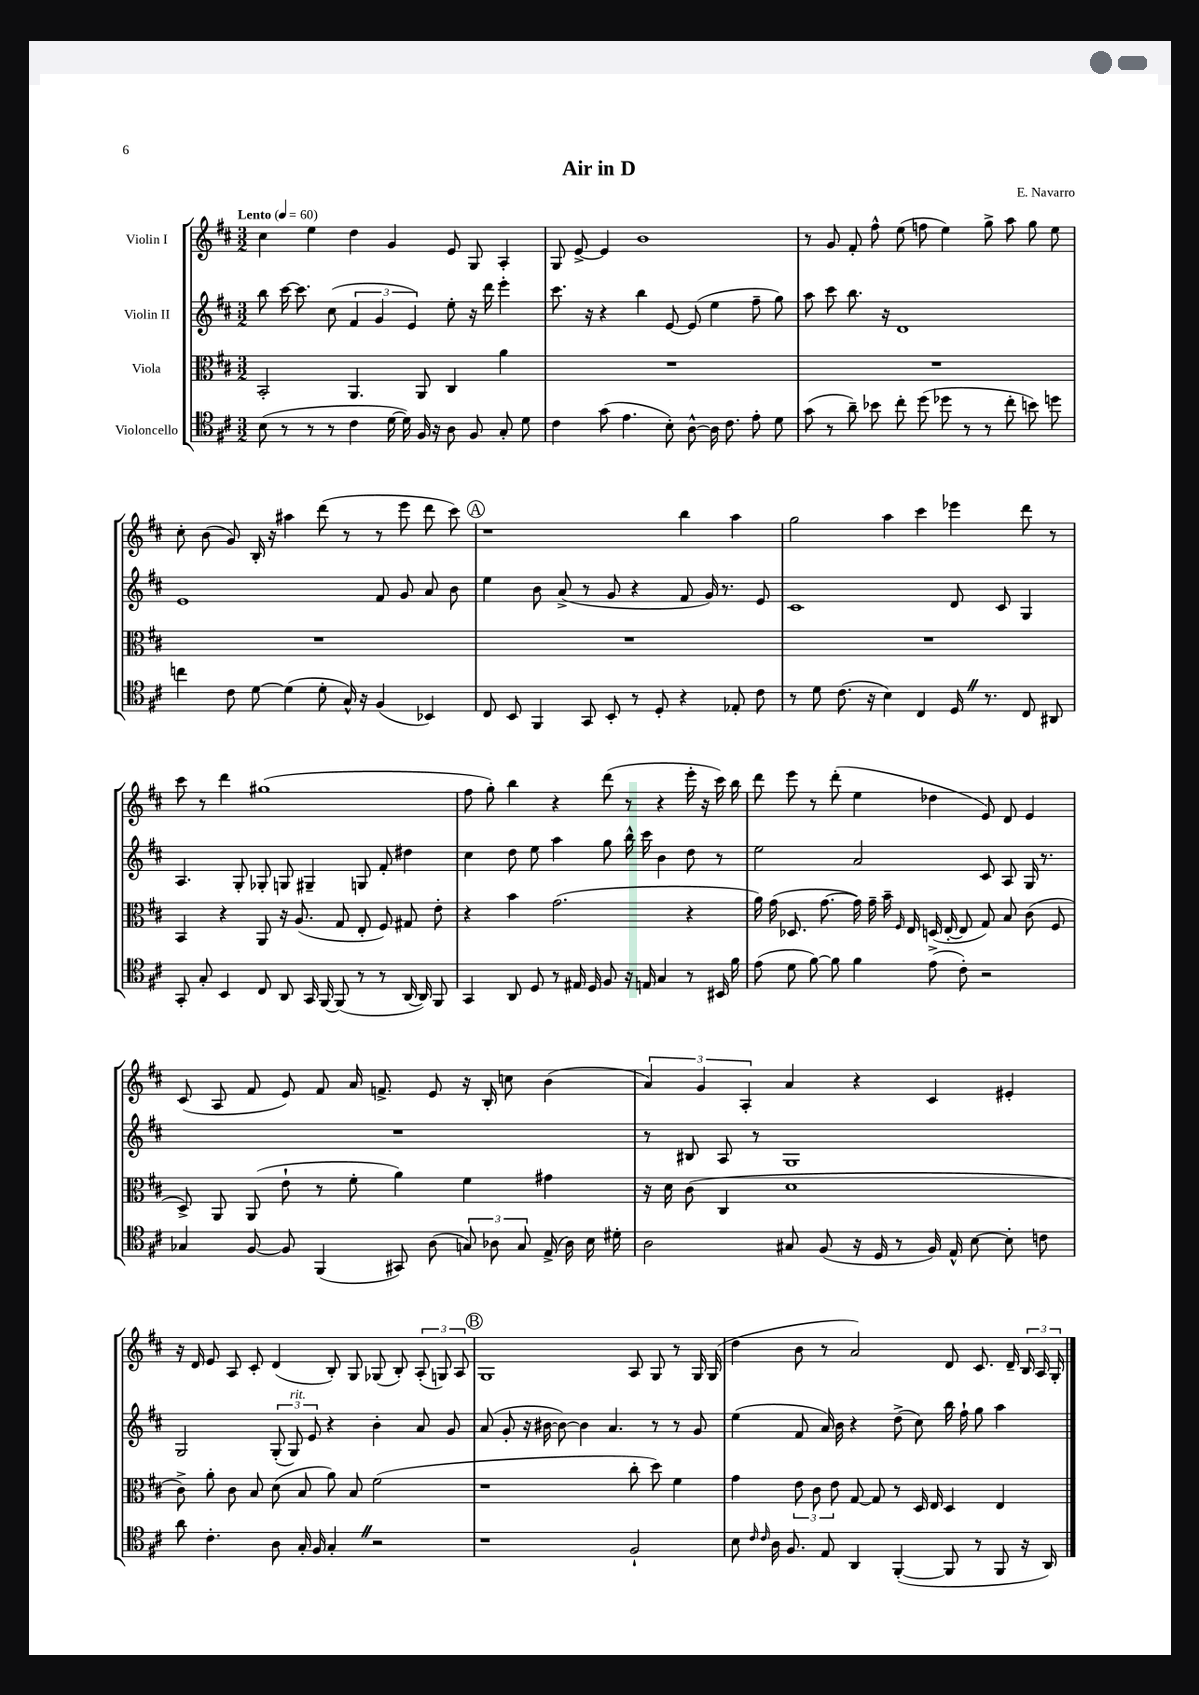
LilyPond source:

\header { title = "Air in D" composer = "E. Navarro" }
<<
\new StaffGroup <<
\new Staff = "s0" \with { instrumentName = "Violin I" } {
    \clef treble \key d \major \numericTimeSignature \time 3/2 \tempo "Lento" 4 = 60
    \autoBeamOff cis''4 e''4 d''4 g'4 e'8 g8 a4-. |
    g8 e'8~-> e'4 b'1 |
    r8 g'8 fis'8-. fis''8-^ e''8( f''8 e''4) g''8-> a''8 g''8 e''8 |
    cis''8-. b'8( g'8) b16-. r16 ais''4 d'''8( r8 r8 e'''8 d'''8 cis'''8) |
    \mark \markup { \circle "A" } r1 b''4 a''4 |
    g''2 a''4 cis'''4 ees'''4 d'''8 r8 |
    cis'''8 r8 d'''4 gis''1( |
    fis''8 g''8-.) b''4 r4 d'''8( r8 r4 e'''16-. r16 cis'''16) b''16 |
    d'''8 e'''8 r8 d'''8-.( e''4 des''4 e'8) d'8 e'4 |
    cis'8( a8 fis'8 e'8) fis'8 a'16 f'8.-> e'8 r16 b16-. c''8 b'4( |
    \tuplet 3/2 { a'4) g'4 a4-. } a'4 r4 cis'4 eis'4-. |
    r16 d'16 e'8 a8 cis'8-. d'4( b8-.) g8 ges8( b8-.) \tuplet 3/2 { a8-.( g8) a8 } |
    \mark \markup { \circle "B" } g1 a8 g8 r8 g16 g16( |
    d''4 b'8 r8 a'2) d'8 cis'8. d'16-- \tuplet 3/2 { b16 a16 g16-. } \bar "|." |
}
\new Staff = "s1" \with { instrumentName = "Violin II" } {
    \clef treble \key d \major \numericTimeSignature \time 3/2
    \autoBeamOff b''8 cis'''16~ cis'''8. cis''8( \tuplet 3/2 { fis'4 g'4 e'4) } e''8-. r16 d'''16 e'''4-. |
    cis'''8. r16 r4 b''4 e'8~ e'8( e''4 fis''8-- g''8) |
    a''8 cis'''8 b''8. r16 d'1 |
    e'1 fis'8 g'8 a'8 b'8 |
    \mark \markup { \circle "A" } e''4 b'8 a'8->( r8 g'8 r4 fis'8 g'16) r8. e'8 |
    cis'1 d'8 cis'8 g4 |
    a4. g8-. ges8-. g8 gis4-- g8 fis'8-. dis''4 |
    cis''4 d''8 e''8 a''4 g''8 b''16-^ cis'''16 b'4 d''8 r8 |
    e''2 a'2 cis'8 a8 g16 r8. |
    R1. |
    r8 bis8 a8 r8 g1 |
    g2 \tuplet 3/2 { g8-.( g8^\markup { \italic "rit." }) e'8 } r4 b'4-. a'8 g'8 |
    \mark \markup { \circle "B" } a'8( g'8-. r16 bis'16~ bis'8~) bis'4 a'4. r8 r8 g'8 |
    e''4( fis'8 a'16) b'16 r4 d''8->( cis''8) b''16 fis''16-! g''8 a''4 \bar "|." |
}
\new Staff = "s2" \with { instrumentName = "Viola" } {
    \clef alto \key d \major \numericTimeSignature \time 3/2
    \autoBeamOff b,2-. a,4. a,8 cis4 a'4 |
    R1. |
    R1. |
    R1. |
    \mark \markup { \circle "A" } R1. |
    R1. |
    b,4 r4 a,8 r16 a8.( g8 e8-. fis8) gis8 e'8-. |
    r4 b'4 g'2.( r4 |
    a'16) g'16( des8. g'8.~ g'16) g'16-- b'16-- \grace { fis16 } e16 d16( e16~-. e8 g8) b8 cis'8( fis8 |
    d8->) a,8 a,8( e'8-! r8 fis'8-. a'4) fis'4 gis'4 |
    r16 d'16 cis'8( cis4 d'1 |
    cis'8->) a'8-. cis'8 b8 d'8( b8 a'8) b8 fis'2( |
    \mark \markup { \circle "B" } r1 cis''8-. d''8) fis'4 |
    g'4 \tuplet 3/2 { e'8 cis'8 e'8 } g8~ g8 r8 d16 e16 d4 e4 \bar "|." |
}
\new Staff = "s3" \with { instrumentName = "Violoncello" } {
    \clef tenor \key d \major \numericTimeSignature \time 3/2
    \autoBeamOff b8( r8 r8 r8 cis'4 d'16~ d'16) fis16 r16 a8 fis8 g8-. d'8 |
    cis'4 g'8( e'4. b8-.) a8~-^ a16 cis'8. e'8-. d'8 |
    g'8( r8 a'8--) bes'8 cis''8-. d''8( des''8 r8 r8 cis''8-. b'8) d''8 |
    c''4 cis'8 d'8~ d'4( d'8-. g16-^) r16 fis4( bes,4) |
    \mark \markup { \circle "A" } cis8 b,8 fis,4 g,8 b,8-. r8 d8-. r4 ees8-. cis'8 |
    r8 d'8 cis'8.( r16 b4) cis4 d16 \once \override BreathingSign.text = \markup { \musicglyph "scripts.caesura.straight" } \breathe r8. cis8 ais,8 |
    g,8-. g8-. b,4 cis8 a,8 g,16 fis,16~ fis,8( r8 r8 a,16~ a,16) fis,8 |
    g,4 a,8 d8 r8 eis16 d16 fis8 r16 e16 g4 r8 bis,16 fis'16 |
    e'8( d'8 fis'8~) fis'8 fis'4 e'8->( cis'8-.) r2 |
    ges4 fis8~ fis8 fis,4( gis,8) a8( \tuplet 3/2 { g8) aes8 g8 } e16->( aes16) b16 dis'16-. |
    a2 gis8 fis8( r16 d16 r8 fis16) e16-^ b8~ b8-. c'8 |
    a'8 cis'4.-. a8 g16-. fis16 g4-. \once \override BreathingSign.text = \markup { \musicglyph "scripts.caesura.straight" } \breathe r2 |
    \mark \markup { \circle "B" } r1 fis2-! |
    b8 \grace { cis'16 cis'16 } a16 fis8. e8 a,4 fis,4~-.( fis,8 r8 fis,8 r16 a,16) \bar "|." |
}
>>
>>
\layout { \context { \Score \remove "Bar_number_engraver" } }
